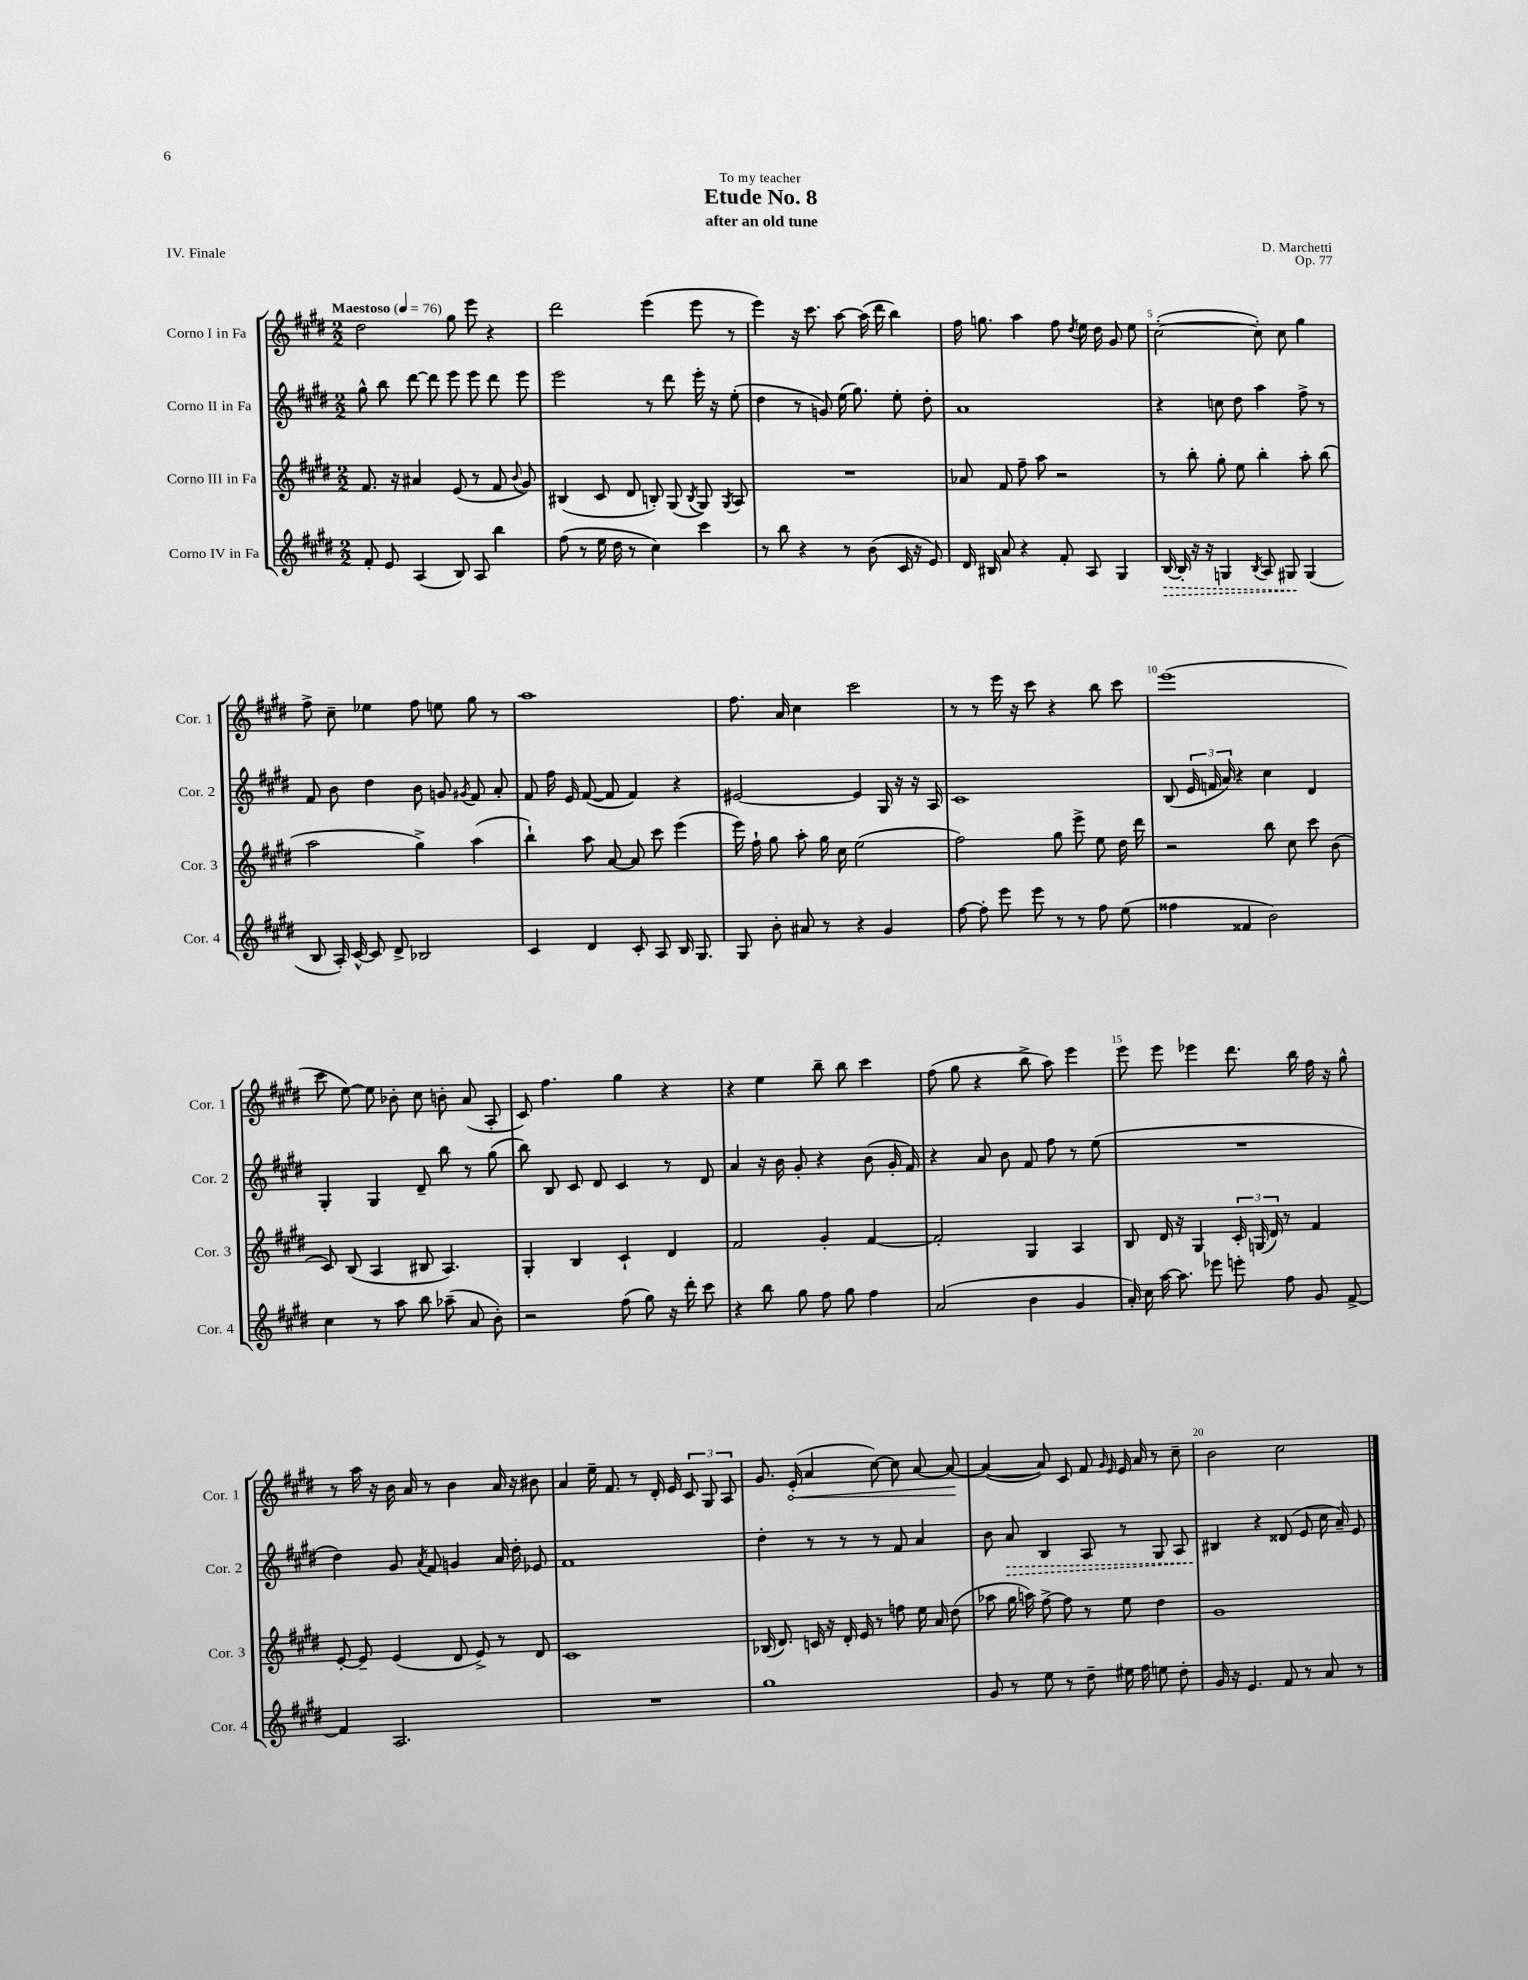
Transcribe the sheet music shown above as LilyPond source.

\header { title = "Etude No. 8" composer = "D. Marchetti" subtitle = "after an old tune" dedication = "To my teacher" opus = "Op. 77" piece = "IV. Finale" }
<<
\new StaffGroup <<
\new Staff = "s0" \with { instrumentName = "Corno I in Fa" shortInstrumentName = "Cor. 1" } {
    \clef treble \key e \major \numericTimeSignature \time 2/2 \tempo "Maestoso" 4 = 76
    \autoBeamOff dis''2 gis''8 e'''8 r4 |
    dis'''2 e'''4( e'''8 r8 |
    e'''4) r16 cis'''8. a''8~ a''16( dis'''16 b''4) |
    fis''16 g''8. a''4 fis''8 \acciaccatura { dis''8 } e''16 dis''16 gis'8 e''8 |
    cis''2~-.( cis''8-.) cis''8 gis''4 |
    fis''8-> cis''8-- ees''4 fis''8 e''8 gis''8 r8 |
    a''1 |
    fis''8. a'16 cis''4 cis'''2 |
    r8 r8 e'''16 r16 cis'''8 r4 b''8 cis'''8 |
    e'''1( |
    cis'''8 e''8~) e''8 bes'8-. cis''8 b'8-. a'8( a8-. |
    cis'8) fis''4. gis''4 r4 |
    r4 e''4 b''8-- b''8 cis'''4 |
    fis''8( gis''8 r4 b''8-> a''8) e'''4 |
    e'''8 e'''8 ees'''4 dis'''8. b''16 fis''16 r16 gis''8-^ |
    r8 a''16 r16 b'16 a'16 r8 b'4 a'16 r16 bis'8 |
    a'4 e''16-- fis'8. r8 dis'16-. e'16 \tuplet 3/2 { cis'8 gis8 a8 } |
    gis'8. \once \override Hairpin.circled-tip = ##t e'16-.\<( a'4 cis''8~) cis''8 a'8~ a'8~\! |
    a'4~( a'8) cis'8 fis'8 \grace { gis'16 e'16 } e'16 a'16 r8 cis''8-- |
    b'2 cis''2 \bar "|." |
}
\new Staff = "s1" \with { instrumentName = "Corno II in Fa" shortInstrumentName = "Cor. 2" } {
    \clef treble \key e \major \numericTimeSignature \time 2/2
    \autoBeamOff gis''8-^ b''8 dis'''8~ dis'''8 e'''8 e'''8 dis'''8 e'''8 |
    e'''2 r8 dis'''8 e'''16-. r16 e''8-.( |
    dis''4 r8 g'8) e''16( gis''8.) e''8-. dis''8-. |
    a'1 |
    r4 c''8 dis''8 a''4 fis''8-> r8 |
    fis'8 b'8 dis''4 b'8 g'8 \acciaccatura { gis'8 } fis'8 a'8-. |
    fis'8 fis''16 e'16 fis'8~( fis'8 fis'4) r4 |
    eis'2~ eis'4 gis16 r16 r16 a16 |
    cis'1 |
    b8( \tuplet 3/2 { e'16 f'16 a'16) } r4 cis''4 dis'4 |
    gis4-. gis4 dis'8-- b''8 r8 gis''8( |
    b''8) b8 cis'8 dis'8 cis'4 r8 dis'8 |
    a'4 r16 b'16 gis'8-. r4 b'8( gis'16-. fis'16) |
    r4 a'8 b'8 fis'8 fis''8 r8 e''8( |
    R1 |
    dis''4) gis'8 \acciaccatura { a'8 } fis'8 g'4 a'16 dis''16-. ees'8 |
    fis'1 |
    dis''4-. r8 r8 r8 fis'8 a'4 |
    b'8 \once \override Hairpin.style = #'dashed-line a'8\> b4 a8 r8 gis8 a8 |
    bis4\! r4 disis'8( e'8 cis''16 a'16--) e'8 \bar "|." |
}
\new Staff = "s2" \with { instrumentName = "Corno III in Fa" shortInstrumentName = "Cor. 3" } {
    \clef treble \key e \major \numericTimeSignature \time 2/2
    \autoBeamOff fis'8. r16 ais'4 e'8( r8 fis'8 \appoggiatura { b'8 } gis'8) |
    bis4( cis'8 dis'8 b8-.) gis8( \acciaccatura { b8 } gis8) \acciaccatura { gis8 } a8 |
    R1 |
    aes'8 fis'8 fis''8-- a''8 r2 |
    r8 b''8-. gis''8-. e''8 b''4-. a''8-. b''8( |
    a''2 gis''4->) a''4( |
    b''4-!) a''8 a'8~ a'8 cis'''8 e'''4( |
    e'''16) fis''16-! gis''8 a''8-. gis''16 cis''16 e''2( |
    fis''2) gis''8 e'''8-> e''8 dis''16 dis'''16 |
    r2 b''8 cis''8 cis'''8 b'8( |
    cis'8) b8( a4 bis8 a4.) |
    gis4-. b4 cis'4-! dis'4 |
    fis'2 gis'4-. fis'4~ |
    fis'2-. gis4 a4 |
    b8 dis'16 r16 gis4 \tuplet 3/2 { cis'16-. g16( dis'16) } r8 fis'4 |
    e'8~-. e'8-- e'4( dis'8 e'8->) r8 dis'8 |
    cis'1 |
    bes16( dis'8.) c'16 r16 dis'16-. e'16 r8 f''8 e''16 a'16 dis''8( |
    aes''8 gis''16 a''16) fis''8~-> fis''8 r8 e''8 dis''4 |
    gis'1 \bar "|." |
}
\new Staff = "s3" \with { instrumentName = "Corno IV in Fa" shortInstrumentName = "Cor. 4" } {
    \clef treble \key e \major \numericTimeSignature \time 2/2
    \autoBeamOff fis'8-. e'8 a4( b8) a8 b''4 |
    fis''8( r8 e''16 dis''16 r8 cis''4) cis'''4 |
    r8 b''8 r4 r8 b'8( cis'16 r16 e'8) |
    dis'16 bis16 a'8 r4 fis'8-. a8 gis4 |
    \once \override Hairpin.style = #'dashed-line b16~\> b16-. r16 r16 g4 \acciaccatura { b8 } a8 gis8\! gis4( |
    b8 a16-.) cis'16~-^ cis'8 dis'8-> bes2 |
    cis'4 dis'4 cis'8-. a8 b16 gis8. |
    gis8 b'8-. ais'8 r8 r4 gis'4 |
    fis''8~ fis''8-. e'''8 e'''8 r8 r8 fis''8 e''8( |
    fisis''4 fisis'4 b'2) |
    cis''4 r8 a''8 b''8 aes''8--( a'8 b'8-.) |
    r2 fis''8( gis''8) r16 dis'''16-. cis'''8 |
    r4 b''8 gis''8 fis''8 gis''8 fis''4 |
    a'2( b'4 gis'4 |
    a'16-.) cis''16 a''16~ a''8. ees'''8 e'''8-. fis''8 gis'8 fis'8~-> |
    fis'4 a2. |
    R1 |
    gis''1 |
    gis'8 r8 e''8 r8 dis''8-- eis''16 fis''16 e''8 dis''8-. |
    gis'16 r16 e'4. fis'8 r8 a'8 r8 \bar "|." |
}
>>
>>
\layout { \context { \Score \override BarNumber.break-visibility = ##(#f #t #t) barNumberVisibility = #(every-nth-bar-number-visible 5) } }
